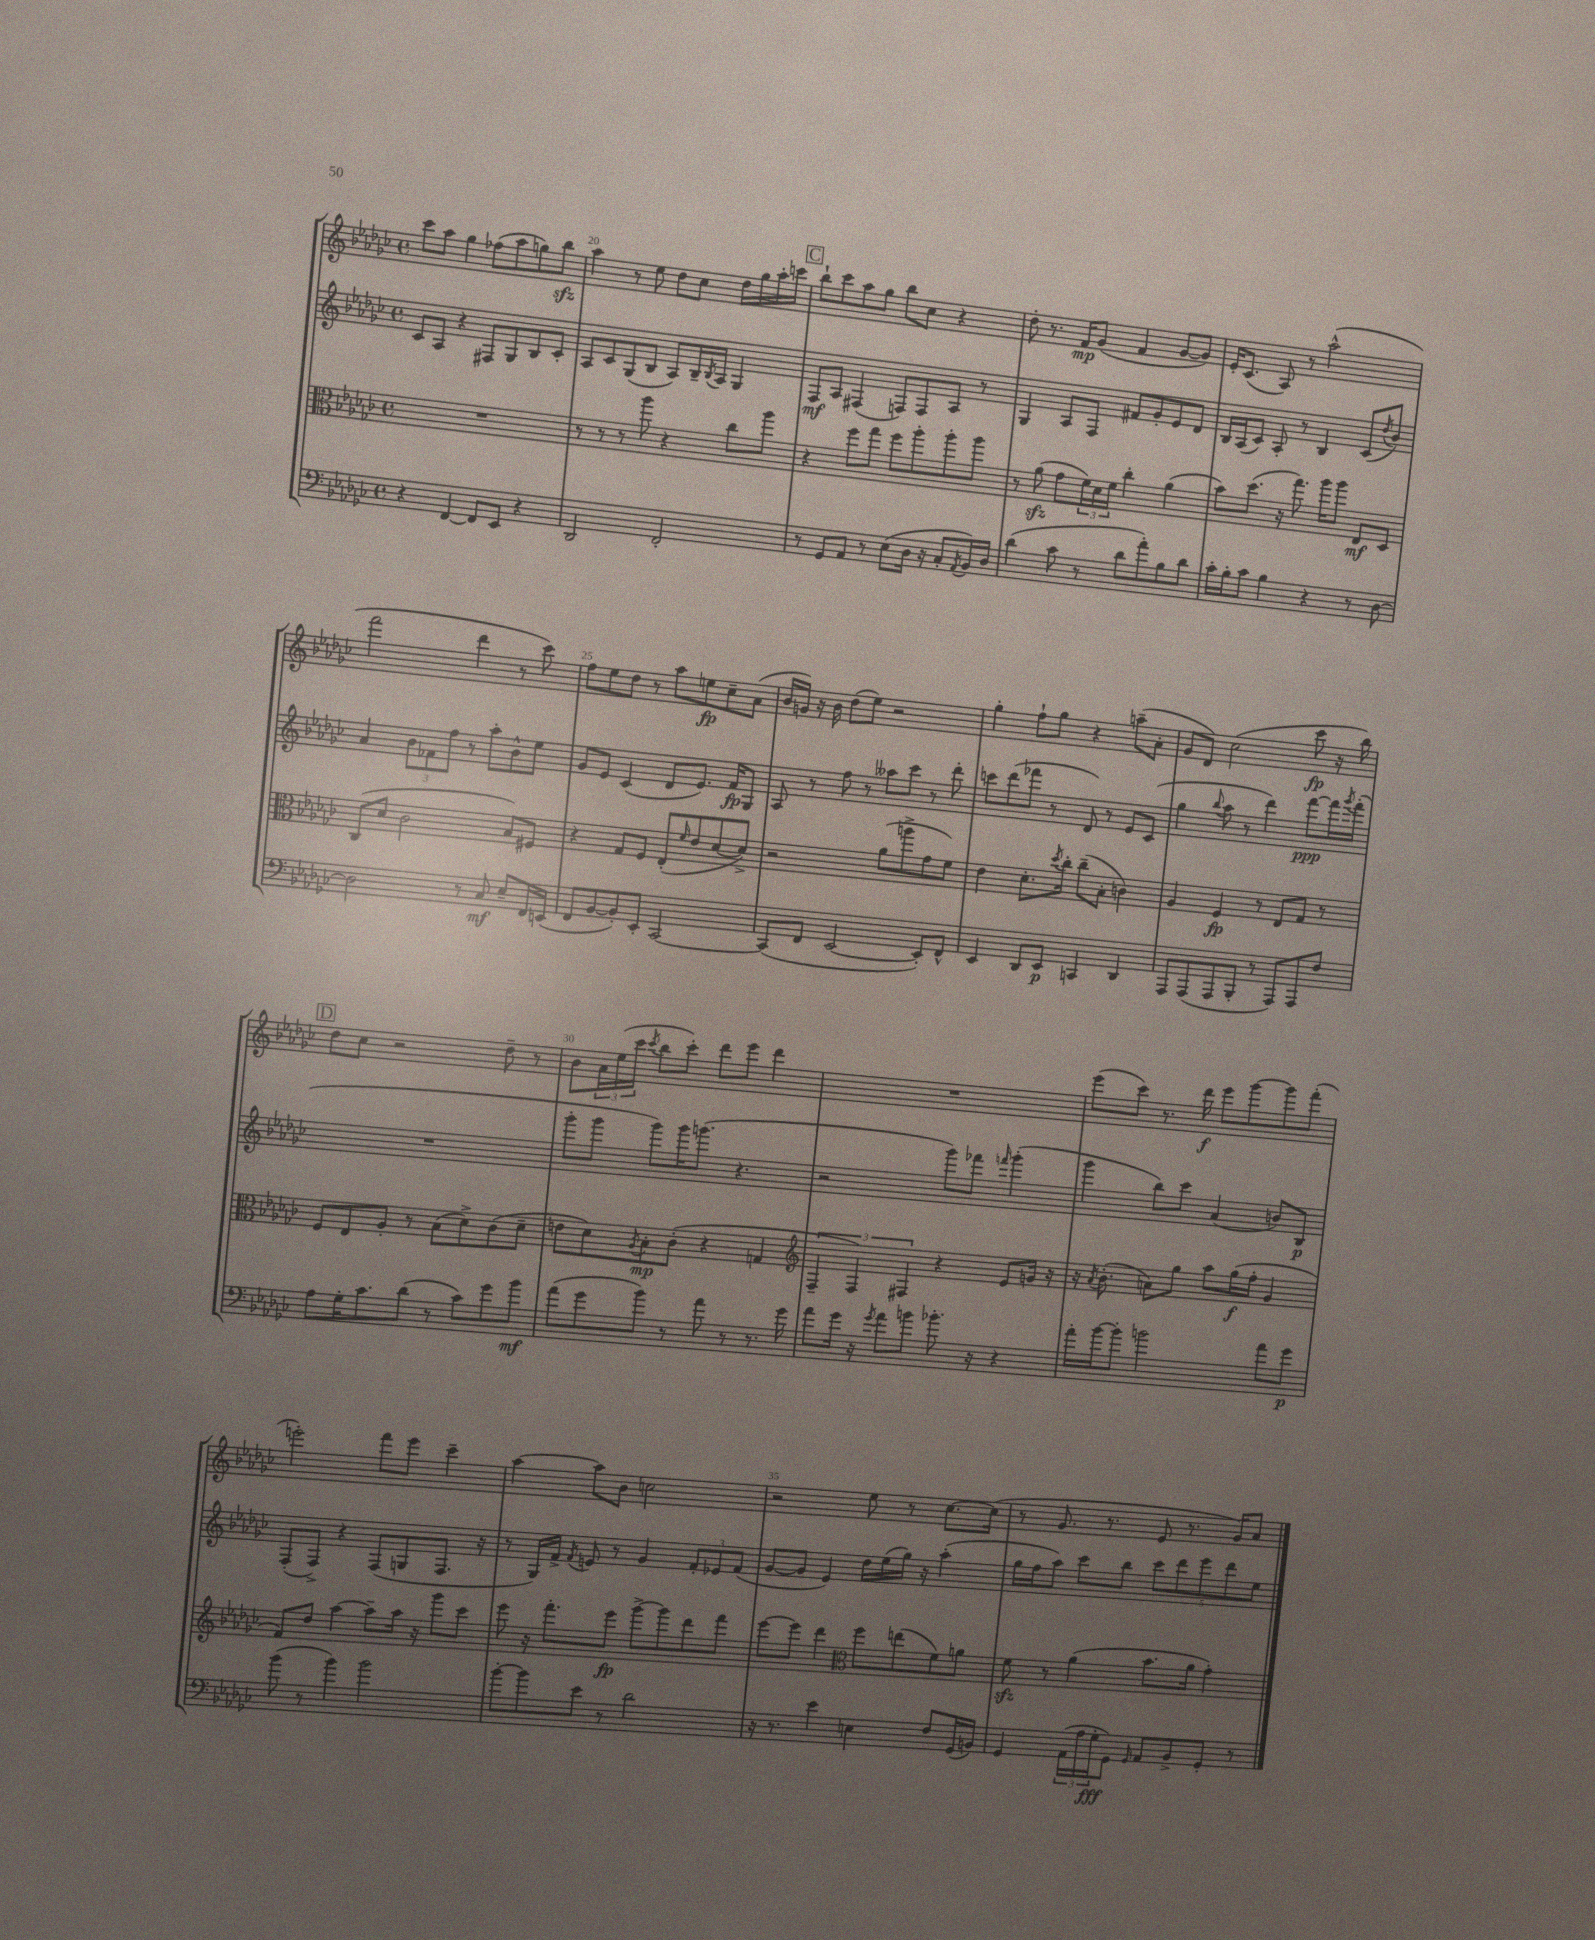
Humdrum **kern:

**kern	**kern	**kern	**kern
*staff4	*staff3	*staff2	*staff1
*clefF4	*clefC3	*clefG2	*clefG2
*k[b-e-a-d-g-c-]	*k[b-e-a-d-g-c-]	*k[b-e-a-d-g-c-]	*k[b-e-a-d-g-c-]
*M4/4	*M4/4	*M4/4	*M4/4
*met(c)	*met(c)	*met(c)	*met(c)
4r	1r	8c-	8ccc-
.	.	8A-	8aa-
[4FF	.	4r	4gg-
8FF]	.	8F#	(8ff-
8EE-	.	8G-	8aa-
4r	.	8B-	8gg)
.	.	8c-'	8bb-
=	=	=	=
2DD-	8r	8A-	4aa-
.	8r	8c-	.
.	8r	(8G-	8r
.	8aa-	8B-	8ee-
2FF'	4r	8A-)	8dd-
.	.	16B-~	8cc-
.	.	8qB-	.
.	.	16A-	.
.	8cc-	4G-	16dd-
.	.	.	16gg-
.	8aa-	.	16aa-'
.	.	.	16ccc
=	=	=	=
8r	4r	8F	8bb-`
8GG-	.	8A-	8ccc-
8AA-	8ff	(4F#	8aa-
8r	8gg-	.	8gg-
(8E-	8ff	8F)	8bb-
16D-	8aa-'	8F	8cc-
16r	.	.	.
8C-'	8aa-'	8A-	4r
8qAA-	.	.	.
16BB-)	8aa-	8r	.
16D-	.	.	.
=	=	=	=
(4d-	8r	4G-	8dd-'
.	(8a-	.	8.r
8c-	8g-	8A-	.
.	.	.	16f
8r	24f)	8F	(8g-
.	24d-	.	.
.	24f	.	.
8d-	4cc-'	8f#	4f
8a-')	.	8g-'	.
8B-	(4a-	8e-	[8g-
8d-	.	8d-	8g-])
=	=	=	=
16c-'	8b-)	16B-	16e-'
16B-'	.	(16A-	(8.c-
8c-	(8.dd-	8c-)	.
4B-	.	8A-'	8A-)
.	16r	.	.
.	8.gg-)	8r	8r
4r	.	4B-	(2aa-^^
.	16aa-	.	.
.	8aa-	.	.
8r	8E-	(8c-	.
.	.	8qdd-	.
[8D-	8D-	8b-)	.
=	=	=	=
2D-]	(8C-	4a-	2fff
.	8d-	.	.
.	2c-	12b-	.
.	.	12f-	.
.	.	12ff	.
8r	.	8r	4ddd-
8C-	.	8aa-'	.
8E-~	8B-)	8b-^^	8r
16FF	8F#	8ee-	8ccc-)
(16EE	.	.	.
=	=	=	=
8FF	4r	8g-	8ff
[8BB-	.	8e-	8ee-
8BB-'])	8G-	(4c-	8dd-
8EE-'	8F	.	8r
[2CC-	(8E-'	8d-	8aa-
.	16qqf	.	.
.	8e-	8.e-)	8ee
.	[8d-	.	8cc-~
.	.	16f	.
.	8d-^])	8G-	(8a-
=	=	=	=
(8CC-]	2r	8A-	16b-
.	.	.	16g)
8FF	.	8r	16r
.	.	.	16b-
[2EE-	.	8ff	(8dd-
.	.	8r	8ee-)
.	(8a-	8aa--	2r
.	8aa^	8ccc-	.
8EE-'])	8g-	8r	.
8FF^^	8f)	8ddd-'	.
=	=	=	=
4EE-	4e-	8ccc	4gg-'
.	.	(8ddd-	.
8DD-	8.d-'	8fff-	8ff`
8EE-	.	8r	8gg-
.	8qdd-	.	.
.	16cc-'	.	.
4CC	(8cc-~	8d-)	4r
.	8B-'	8r	.
4DD-	4c)	8e-	(8aa~
.	.	(8c-	8a-'
=	=	=	=
8AAA-	4A-	4gg-	8g-
(8AAA-	.	.	8d-)
.	.	8qqbb-	.
8AAA-	4F	8aa-	(2cc-
8BBB-'	.	8r	.
8r	8r	4ddd-)	.
8AAA-)	8E-	.	.
8AAA-	8G-	[8fff	8ccc-
8F	8r	16fff]	16r
.	.	8qggg-	.
.	.	(16fff'	16bb-)
=	=	=	=
8A-	8F	1r	8dd-
16G-'	8E-	.	8cc-
8.c-	.	.	.
.	8A-'	.	2r
(8d-	8r	.	.
8r	(8B-	.	.
8c-)	8d-^)	.	.
8g-	(8c-	.	8dd-~
8b-	8d-~	.	8r
=	=	=	=
(8a-	8e	8ggg-'	8b-
8g-	8d-)	8ggg-	24a-
.	.	.	(24ee-
.	.	.	24ccc-
.	8qA-	.	8qccc-
8b-)	8B-'	8ggg-)	8bb-
8r	(8c-'	16ggg-	8ccc-')
.	.	(8.ggg	.
8a-	4r	.	8ddd-
8r	.	4.r	8eee-
8.r	4G	.	4ddd-
16g-	.	.	.
=	=	=	=
*	*clefG2	*	*
8a-	6F~	2r	1r
16g-	.	.	.
.	6F)	.	.
16r	.	.	.
8qg-	.	.	.
8a-	.	.	.
.	6F#	.	.
8b	.	.	.
8.b-'	4r	8ggg-)	.
.	.	8fff-	.
16r	.	.	.
.	.	16qqfff	.
4r	8e-	(4ggg-'	.
.	16g	.	.
.	16r	.	.
=	=	=	=
16a-'	16r	4ggg-	(8eee-
.	8qa-	.	.
[16b-	(8.b-'	.	.
8b-']	.	.	8ccc-)
2b	8a)	8bb-)	8.r
.	8gg-	8ccc-	.
.	.	.	16ddd-
.	8aa-	(4a-	8eee-
.	(16gg-	.	[8ggg-
.	16ff'	.	.
8a-	4g-	8b)	8ggg-]
8g-	.	8B-	(8fff'
=	=	=	=
(8b-	8f)	(8F'	2eee')
8r	8dd-	8F^)	.
4b-)	[4aa-	4r	.
2b-	8aa-~]	(8F	8fff
.	16aa-	8G	8eee
.	16r	.	.
.	8ggg-	8.F	4ccc-~
.	8ccc-	.	.
.	.	16r	.
=	=	=	=
[8b-'	8eee-	8r	[4aa-
8b-]	16r	16G-)	.
.	8.fff'	16f^	.
.	.	8qf	.
8e-	.	8e	8aa-]
8r	8eee-	8r	8b-
2d-	[8ggg-^	4g-	2cc
.	8ggg-]	.	.
.	8ddd-	12f'	.
.	.	12e-	.
.	8fff	.	.
.	.	(12f	.
=	=	=	=
16r	[8eee-	[8g-	2r
8.r	.	.	.
.	8eee-]	8g-]	.
4e-	4ddd-	4e-)	.
*	*clefC3	*	*
4E	8ff	16dd-	8ee-
.	.	(16ee-	.
.	(8ee	16gg-)	8r
.	.	16r	.
8F	8f)	(4aa-'	[8.cc-
(16GG-	8a	.	.
16BB)	.	.	(16cc-]
=	=	=	=
4GG-	8f	16gg-	8r
.	.	16ff	.
.	8r	8aa-)	8.g-
(24AA-	(4a-	8ccc-	.
24A-	.	.	.
.	.	.	8.r
24G-'	.	.	.
8GG-)	.	8bb-	.
16qqGG-	.	.	.
8AA-	8.b-	10ccc-	8e-
.	.	10ddd-	.
8BB-^	.	.	8.r
.	16a-	.	.
.	.	10eee-	.
8GG-'	4g-')	.	.
.	.	10ddd-	.
.	.	.	16g-)
8r	.	.	8a-
.	.	10ee-	.
==	==	==	==
*-	*-	*-	*-
